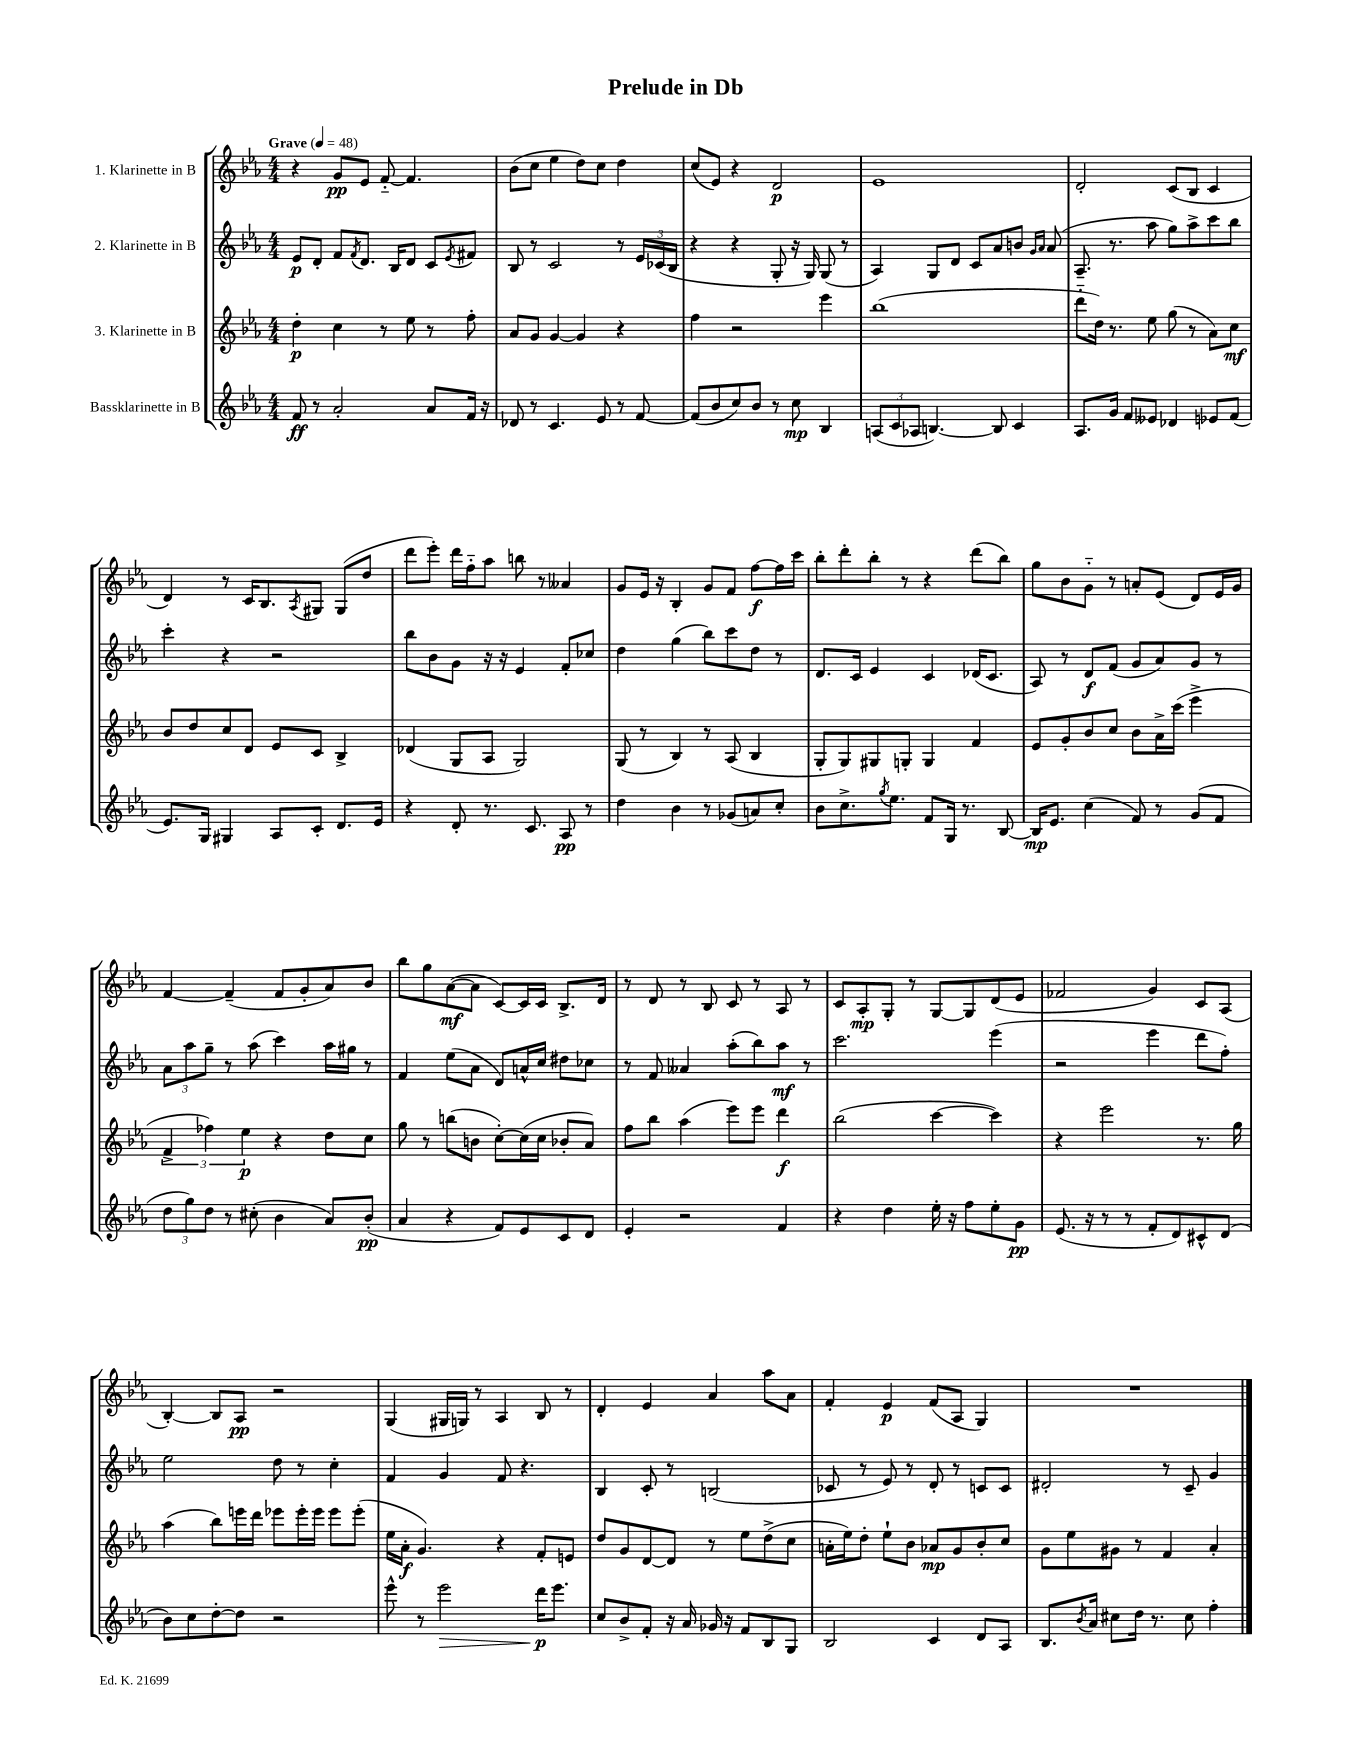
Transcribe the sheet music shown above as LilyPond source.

\header { title = "Prelude in Db" }
<<
\new StaffGroup <<
\new Staff = "s0" \with { instrumentName = "1. Klarinette in B" } {
    \clef treble \key ees \major \numericTimeSignature \time 4/4 \tempo "Grave" 4 = 48
    r4 g'8\pp ees'8 f'8~-_ f'4. |
    bes'8( c''8 ees''4 d''8) c''8 d''4 |
    c''8( ees'8) r4 d'2\p |
    ees'1 |
    d'2-. c'8( bes8 c'4 |
    d'4) r8 c'16 bes8. \acciaccatura { aes8 } gis8 gis8( d''8 |
    d'''8 ees'''8-.) d'''16 f''16-_ aes''8 b''8 r8 aeses'4 |
    g'8 ees'16 r16 bes4-. g'8 f'8 f''8~\f f''16 c'''16 |
    bes''8-. d'''8-. bes''8-. r8 r4 d'''8( bes''8) |
    g''8 bes'8 g'8-_ r8 a'8-. ees'8( d'8) ees'16 g'16 |
    f'4~ f'4--( f'8 g'8-. aes'8) bes'8 |
    bes''8 g''8 aes'8~\mf( aes'8 c'8~) c'16 c'16 bes8.-> d'16 |
    r8 d'8 r8 bes8 c'8 r8 aes8 r8 |
    c'8 aes8-.\mp g8-. r8 g8~ g8 d'8( ees'8 |
    fes'2 g'4) c'8 aes8( |
    bes4~-.) bes8 aes8\pp r2 |
    g4( gis16 g16) r8 aes4 bes8 r8 |
    d'4-. ees'4 aes'4 aes''8 aes'8 |
    f'4-. ees'4\p f'8( aes8 g4) |
    R1 \bar "|." |
}
\new Staff = "s1" \with { instrumentName = "2. Klarinette in B" } {
    \clef treble \key ees \major \numericTimeSignature \time 4/4
    ees'8\p d'8-. f'8 \acciaccatura { f'8 } d'8. bes16 d'8 c'8 \acciaccatura { ees'8 } fis'8 |
    bes8 r8 c'2 r8 \tuplet 3/2 { ees'16 ces'16( bes16 } |
    r4 r4 g8-. r16 g16) g8( r8 |
    aes4) g8 d'8 c'8 aes'8 b'8 \grace { g'16 aes'16 } aes'8( |
    aes8.-- r8. aes''8 g''8) aes''8-> c'''8 bes''8 |
    c'''4-. r4 r2 |
    bes''8 bes'8 g'8 r16 r16 ees'4 f'8-. ces''8 |
    d''4 g''4( bes''8) c'''8 d''8 r8 |
    d'8. c'16 ees'4 c'4 des'16( c'8. |
    aes8) r8 d'8\f f'8( g'8 aes'8) g'8 r8 |
    \tuplet 3/2 { aes'8 aes''8 g''8-- } r8 aes''8( c'''4) aes''16 gis''16 r8 |
    f'4 ees''8( aes'8 d'8) a'16-^ c''16 dis''8 ces''8 |
    r8 f'8 aeses'4 aes''8-.( bes''8) aes''8\mf r8 |
    c'''2. ees'''4( |
    r2 ees'''4 d'''8 f''8-.) |
    ees''2 d''8 r8 c''4-. |
    f'4 g'4 f'8 r4. |
    bes4 c'8-. r8 b2( |
    ces'8 r8 ees'8) r8 d'8-. r8 c'8 c'8 |
    dis'2-. r8 c'8-- g'4 \bar "|." |
}
\new Staff = "s2" \with { instrumentName = "3. Klarinette in B" } {
    \clef treble \key ees \major \numericTimeSignature \time 4/4
    d''4-.\p c''4 r8 ees''8 r8 f''8-. |
    aes'8 g'8 g'4~ g'4 r4 |
    f''4 r2 ees'''4 |
    bes''1( |
    d'''8-_ d''16) r8. ees''8 g''8( r8 aes'8) c''8\mf |
    bes'8 d''8 c''8 d'8 ees'8 c'8 bes4-> |
    des'4( g8 aes8 g2) |
    g8( r8 bes4) r8 aes8( bes4 |
    g8-. g8) gis8 g8-. g4 f'4 |
    ees'8 g'8-. bes'8 c''8 bes'8 aes'16-> c'''16( ees'''4-> |
    \tuplet 3/2 { f'4-> fes''4) ees''4\p } r4 d''8 c''8 |
    g''8 r8 b''8( b'8 c''8~-.) c''16( c''16 bes'8-. aes'8) |
    f''8 bes''8 aes''4( ees'''8) ees'''8 d'''4\f |
    bes''2( c'''4~ c'''4) |
    r4 ees'''2 r8. g''16 |
    aes''4( bes''8) e'''16 d'''16 ees'''8 ees'''16-. ees'''16 ees'''8 ees'''8-.( |
    ees''16 aes'16-.\f g'4.) r4 f'8-. e'8 |
    d''8 g'8 d'8~ d'8 r8 ees''8 d''8->( c''8 |
    a'16-. ees''16) d''8-. ees''8-! bes'8 aes'8\mp g'8 bes'8-. c''8 |
    g'8 ees''8 gis'8 r8 f'4 aes'4-. \bar "|." |
}
\new Staff = "s3" \with { instrumentName = "Bassklarinette in B" } {
    \clef treble \key ees \major \numericTimeSignature \time 4/4
    f'8\ff r8 aes'2-. aes'8 f'16 r16 |
    des'8 r8 c'4. ees'8 r8 f'8~ |
    f'8( bes'8 c''8) bes'8 r8 c''8\mp bes4 |
    \tuplet 3/2 { a8( c'8 aes8 } b4.~) b8 c'4 |
    aes8. g'16 f'8 eeses'8 des'4 ees'8 f'8( |
    ees'8.) g16 gis4 aes8 c'8-. d'8. ees'16 |
    r4 d'8-. r8. c'8. aes8\pp r8 |
    d''4 bes'4 r8 ges'8( a'8) c''8-. |
    bes'8 c''8.-> \acciaccatura { g''8 } ees''8. f'8 g16 r8. bes8~ |
    bes16\mp ees'8. c''4( f'8) r8 g'8( f'8 |
    \tuplet 3/2 { d''8 g''8) d''8 } r8 cis''8-.( bes'4 aes'8) bes'8-.\pp( |
    aes'4 r4 f'8) ees'8 c'8 d'8 |
    ees'4-. r2 f'4 |
    r4 d''4 ees''16-. r16 f''8 ees''8-. g'8\pp |
    ees'8.( r16 r8 r8 f'8-. d'8) cis'8-^ d'8( |
    bes'8) c''8 d''8~-. d''8 r2 |
    ees'''8-^ r8 ees'''2\> d'''16\p\! ees'''8. |
    c''8 bes'8-> f'8-. r16 aes'16 ges'16 r16 f'8 bes8 g8 |
    bes2 c'4 d'8 aes8 |
    bes8. \acciaccatura { bes'8 } aes'16 cis''8 d''16 r8. cis''8 f''4-. \bar "|." |
}
>>
>>
\layout { \context { \Score \remove "Bar_number_engraver" } }
